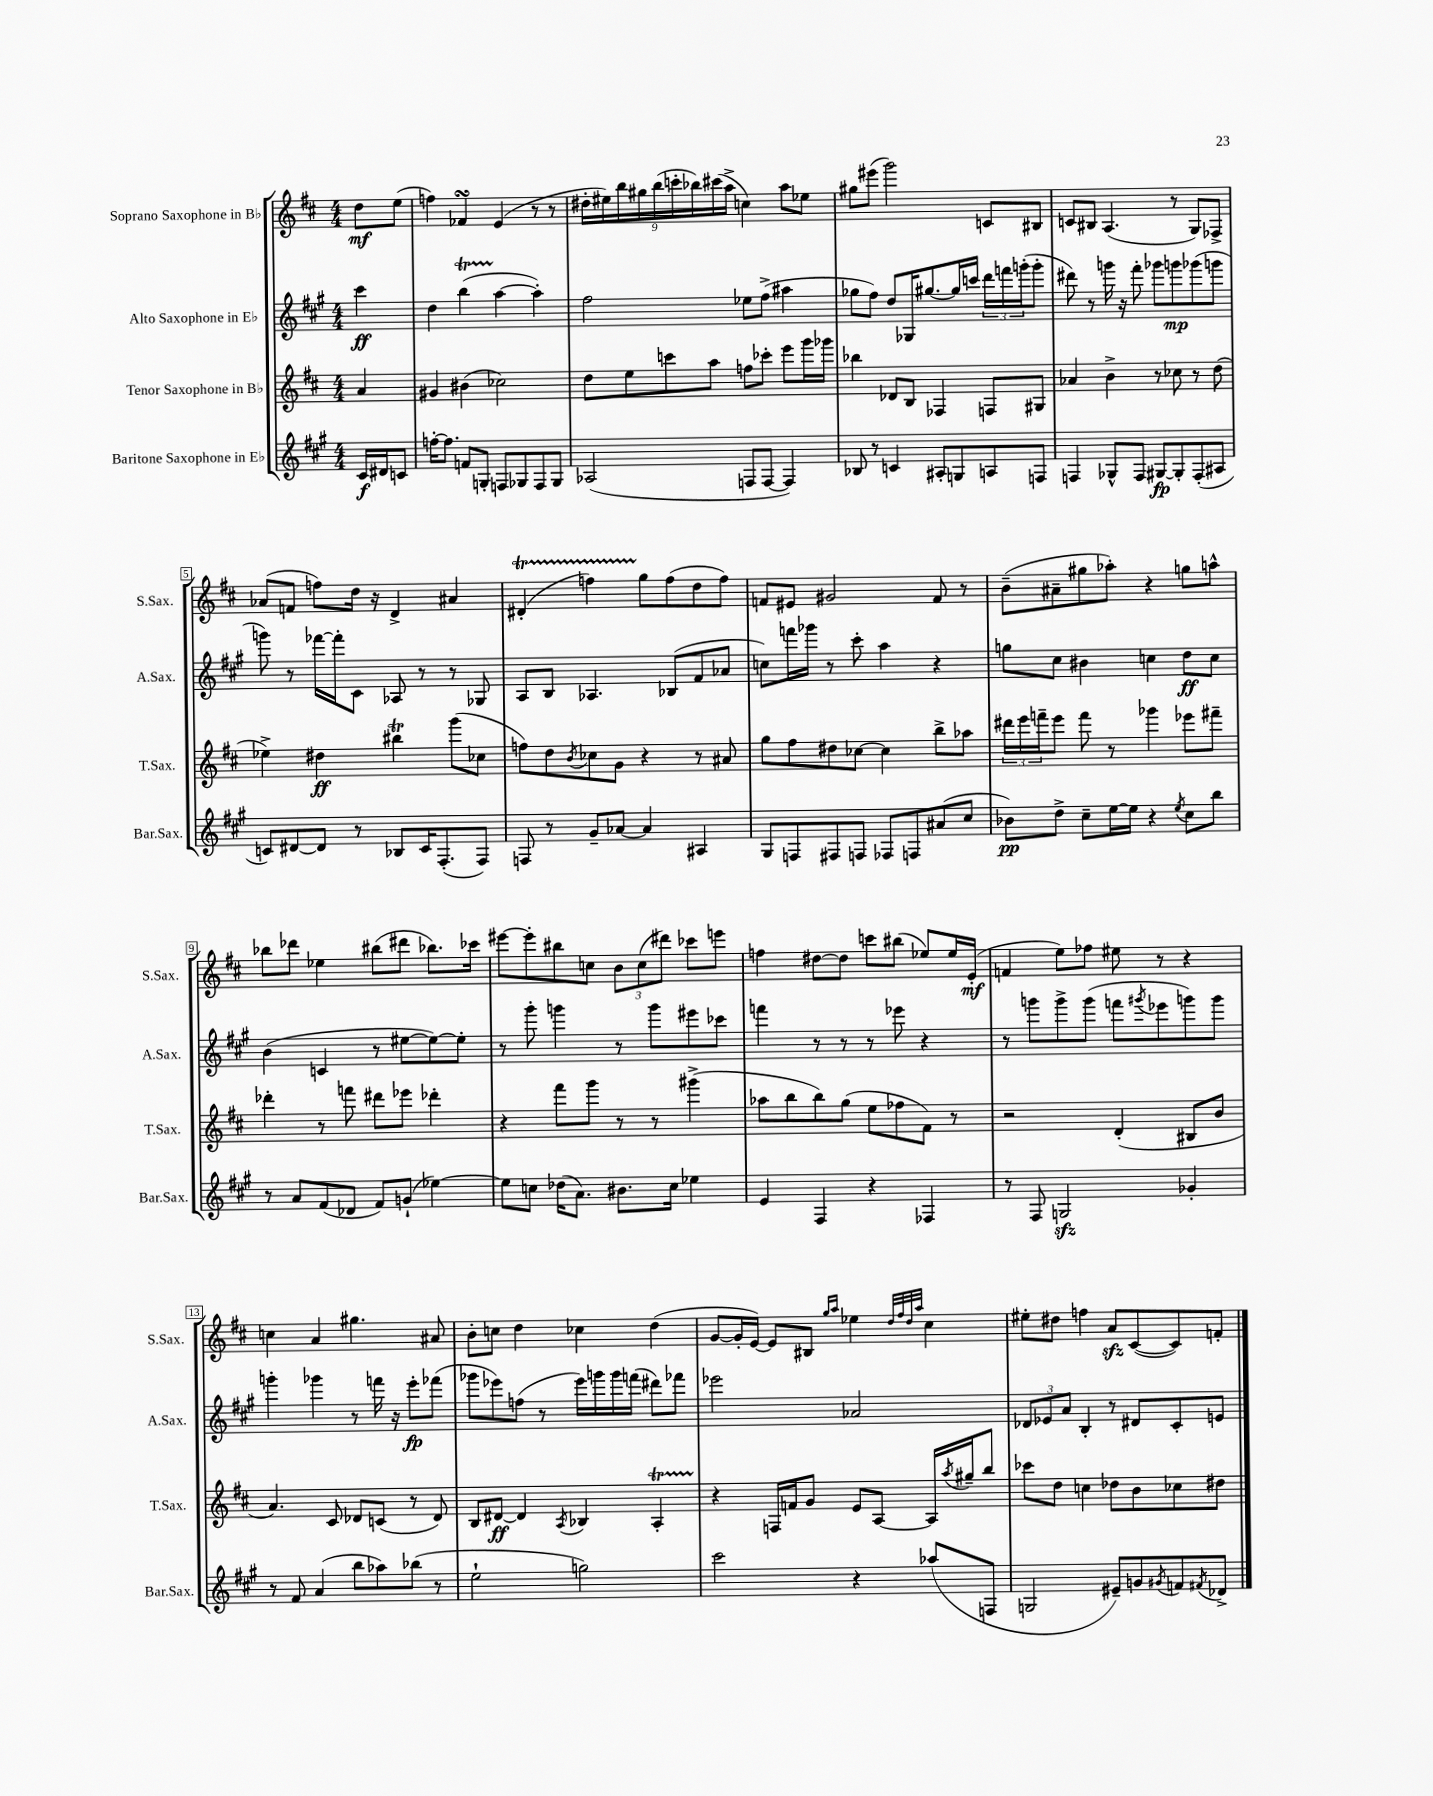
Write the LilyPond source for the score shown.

<<
\new StaffGroup <<
\new Staff = "s0" \with { instrumentName = "Soprano Saxophone in Bb" shortInstrumentName = "S.Sax." } {
    \clef treble \key d \major \numericTimeSignature \time 4/4 \partial 4
    d''8\mf e''8( |
    f''4) fes'4\turn e'4( r8 r8 |
    \tuplet 9/8 { dis''16-. eis''16) b''16 gis''16 b''16( c'''16-. bes''16) cis'''16( a''16-> } c''4) a''8 ees''8 |
    gis''8 eis'''8( g'''2) c'8 bis8 |
    c'8 bis8 a4.( r8 g8) fes8-> |
    aes'8( f'8 f''8) d''16 r16 d'4-> ais'4 |
    dis'4-.\startTrillSpan( f''4) g''8\stopTrillSpan f''8( d''8 f''8) |
    f'8 eis'8 gis'2 f'8 r8 |
    b'8--( ais'8-- gis''8 aes''8-.) r4 g''8 a''8-^ |
    bes''8 des'''8 ees''4 bis''8( dis'''8 bes''8.) ces'''16 |
    eis'''8~ eis'''8-. bis''8 c''8 \tuplet 3/2 { b'8 c''8( dis'''8) } ces'''8 e'''8 |
    f''4 dis''8~ dis''8 c'''8 bis''8( ees''8) ees''16 e'16-.\mf( |
    f'4 e''8) fes''8 eis''8 r8 r4 |
    c''4 a'4 gis''4. ais'8 |
    b'8-. c''8 d''4 ces''4 d''4( |
    g'8~ g'16-. e'16~) e'8 bis8 \grace { g''16 a''16 } ees''4 \grace { d''32 fis''32 d''32 a''32 } cis''4 |
    eis''8-. dis''8 f''4 a'8\sfz cis'8~( cis'8) f'8-. \bar "|." |
}
\new Staff = "s1" \with { instrumentName = "Alto Saxophone in Eb" shortInstrumentName = "A.Sax." } {
    \clef treble \key a \major \numericTimeSignature \time 4/4 \partial 4
    cis'''4\ff |
    d''4 b''4\startTrillSpan( a''4~\stopTrillSpan a''4-.) |
    fis''2 ees''8 fis''8->( ais''4 |
    ges''8 fis''8) d''8 ges16 gis''8.~ gis''16 c'''16 \tuplet 3/2 { d'''16 f'''16 g'''16-.( } g'''8-. |
    dis'''8) r8 g'''16 r16 fis'''8-. ges'''8 g'''8\mp ges'''8( g'''8 |
    g'''8) r8 fes'''16~ fes'''16-. cis'8 aes8 r8 r8 ges8 |
    a8 b8 aes4. bes8( fis'8 aes'8 |
    c''8) f'''16 ges'''16 r8 cis'''8-. a''4 r4 |
    g''8 cis''8 bis'4 c''4 d''8\ff c''8 |
    b'4( c'4 r8 eis''8~ eis''8~) eis''8-. |
    r8 gis'''8-. g'''4 r8 g'''8 eis'''8 ces'''8 |
    f'''4 r8 r8 r8 ees'''8 r4 |
    r8 g'''8 g'''8-> g'''8( f'''8 \acciaccatura { gis'''8 } ees'''8 g'''8) g'''8 |
    g'''4-. ges'''4 r8 f'''16 r16 e'''8-.\fp fes'''8( |
    ges'''8 ees'''8) f''8( r8 ees'''16) g'''16 g'''16 f'''16( dis'''8) fes'''8 |
    ees'''2 aes'2 |
    \tuplet 3/2 { des'8 ees'8 a'8 } b4-. r8 dis'8 cis'8-. e'8 \bar "|." |
}
\new Staff = "s2" \with { instrumentName = "Tenor Saxophone in Bb" shortInstrumentName = "T.Sax." } {
    \clef treble \key d \major \numericTimeSignature \time 4/4 \partial 4
    a'4 |
    gis'4 bis'4( ces''2) |
    d''8 e''8 c'''8 a''8 f''8 ces'''8-. e'''8 g'''16 ges'''16 |
    bes''4 des'8 b8 fes4 f8 gis8 |
    aes'4 b'4-> r8 ces''8 r8 d''8( |
    ees''4->) dis''4\ff bis''4\trill g'''8( ces''8 |
    f''8) d''8 \acciaccatura { b'8 } ces''8 g'8 r4 r8 ais'8 |
    g''8 fis''8 dis''8 ces''8~ ces''4 b''8-> aes''8 |
    \tuplet 3/2 { dis'''16 e'''16 f'''16-- } e'''8 f'''8 r8 ges'''4 ees'''8 fis'''8-- |
    des'''4-. r8 f'''8 dis'''8 ees'''8 des'''4-. |
    r4 fis'''8 g'''8 r8 r8 gis'''4->( |
    aes''8 b''8 b''8) g''8( e''8 fes''8 fis'8) r8 |
    r2 d'4-.( bis8 b'8 |
    a'4.) cis'8 des'8 c'8( r8 des'8) |
    b8 dis'8~\ff dis'4 \acciaccatura { a8 } bes4 a4-.\startTrillSpan |
    r4\stopTrillSpan f16 f'16 g'8 e'8 a8~ a16 \acciaccatura { a''8 } gis''16-- b''8 |
    ces'''8 d''8 c''4 des''8 b'8 ces''8 dis''8 \bar "|." |
}
\new Staff = "s3" \with { instrumentName = "Baritone Saxophone in Eb" shortInstrumentName = "Bar.Sax." } {
    \clef treble \key a \major \numericTimeSignature \time 4/4 \partial 4
    cis'16\f dis'16 c'8 |
    f''16~-. f''8. f'8 g8-. f8 ges8 f8 ges8 |
    aes2( f8 f8~ f4) |
    bes8 r8 c'4 ais8-. g8 a8 f8 |
    f4 ges8-^ f8 gis8~\fp gis8-. f8-.( ais8 |
    c'8) dis'8~ dis'8 r8 bes8 c'16 fis8.-.( fis8) |
    f8 r8 gis'8-- aes'8~ aes'4 ais4 |
    gis8 f8 fis8 f8 fes8 f8 ais'8( cis''8 |
    bes'8\pp) d''8-> cis''8-- e''16~ e''16 r4 \acciaccatura { e''8 } cis''8 b''8 |
    r8 a'8 fis'8( des'8 fis'8) g'8-!( ees''4~) |
    ees''8 c''8 des''16( a'8.) bis'8. c''16 ees''4 |
    e'4 fis4 r4 fes4 |
    r8 fis8 g2\sfz ges'4-. |
    r8 fis'8 a'4( b''8 aes''8) bes''8( r8 |
    e''2-! g''2) |
    cis'''2 r4 aes''8( f8 |
    g2 eis'8--) g'8 \acciaccatura { gis'8 } f'8 \acciaccatura { fis'8 } des'8-> \bar "|." |
}
>>
>>
\layout { \context { \Score \override BarNumber.stencil = #(make-stencil-boxer 0.1 0.3 ly:text-interface::print) } }
